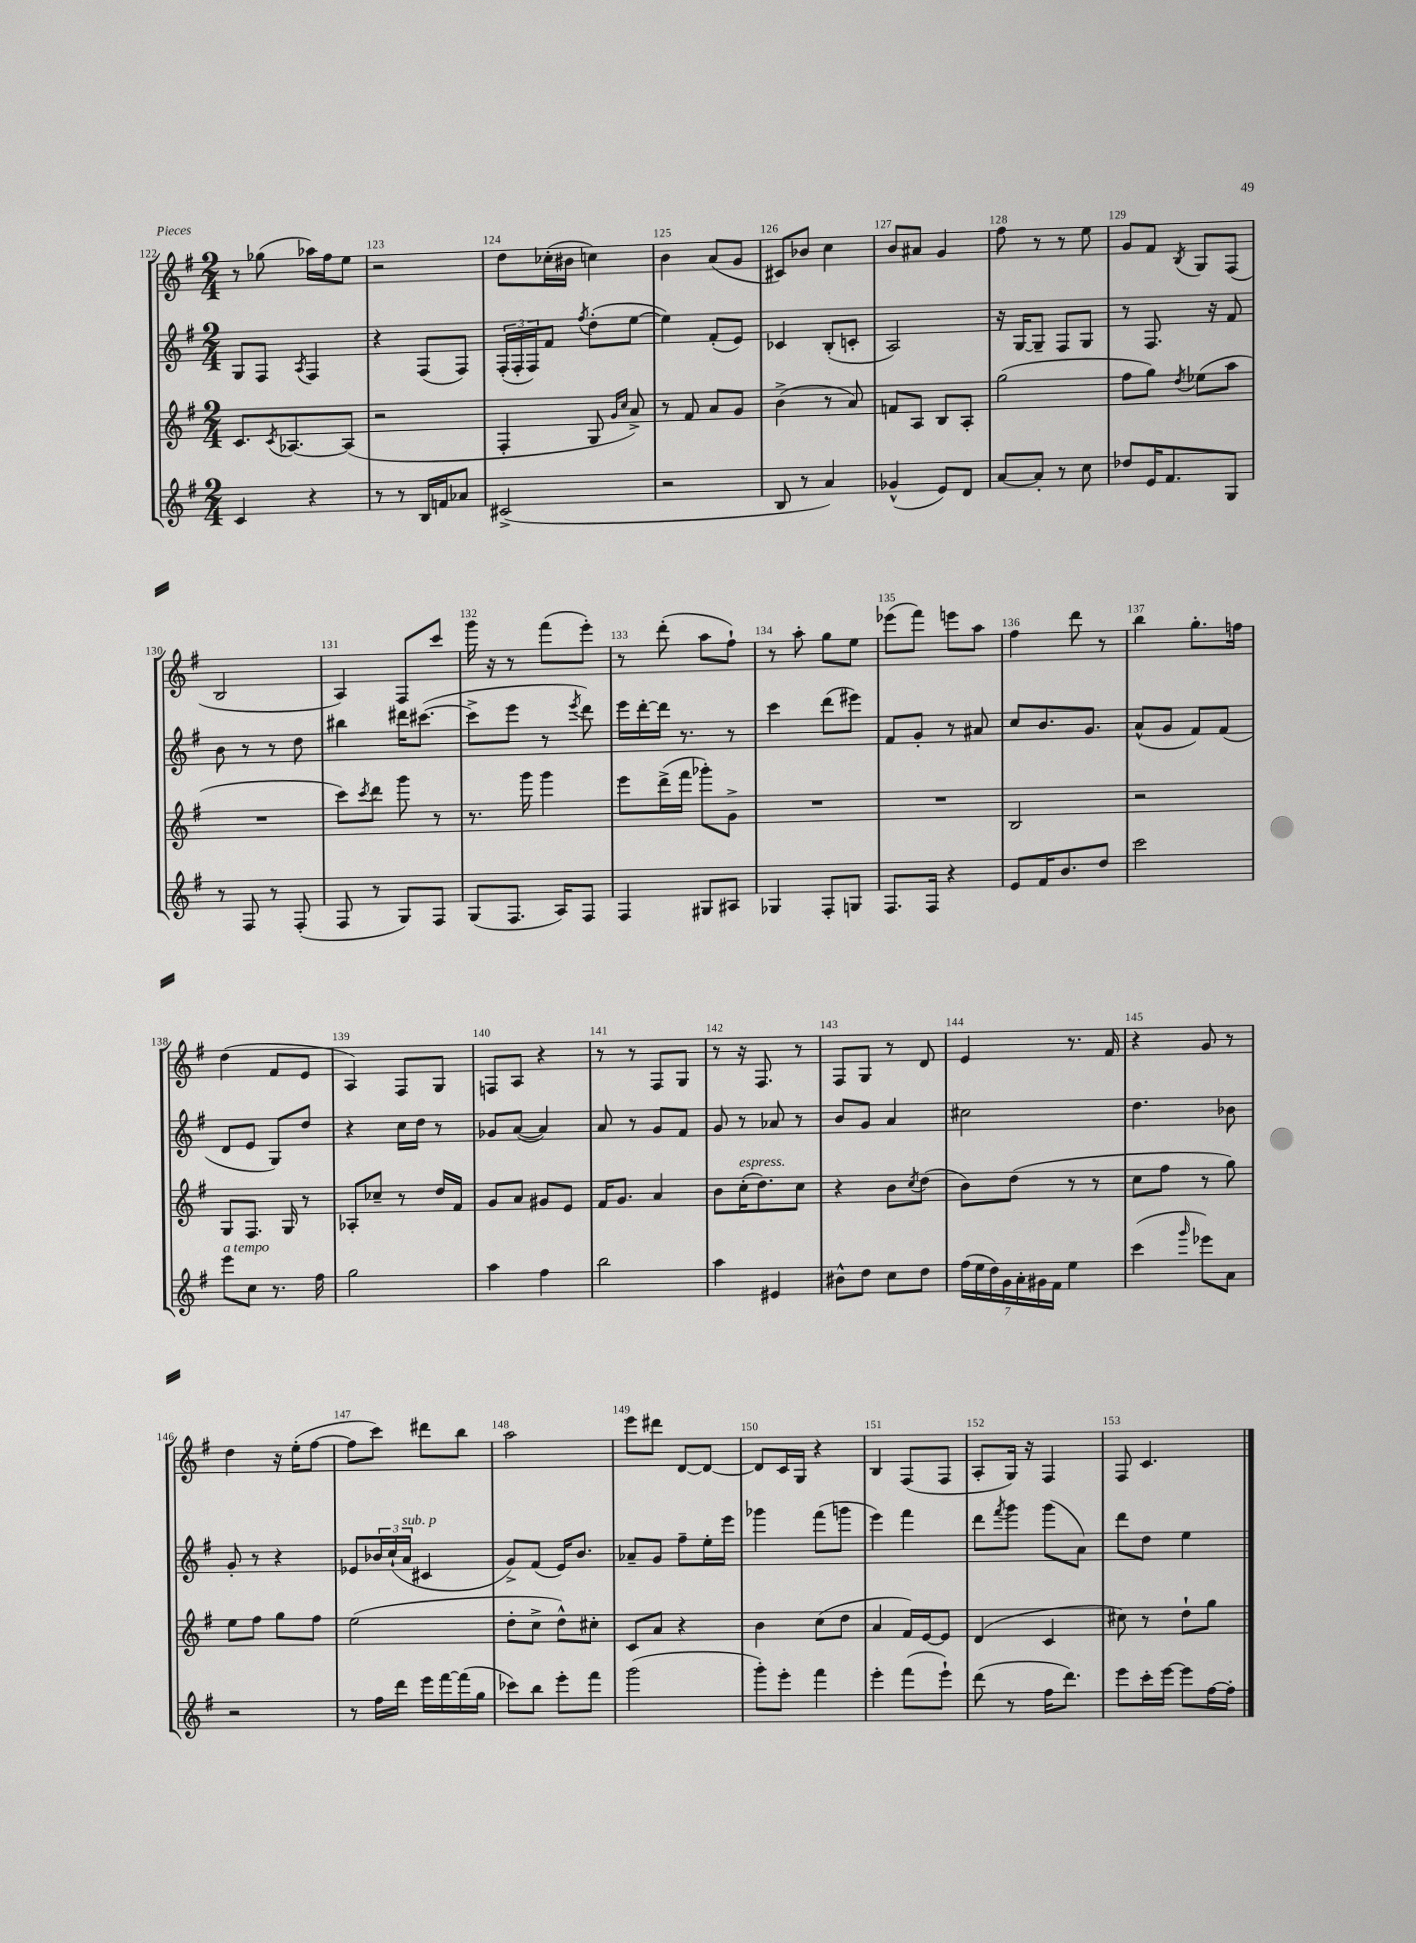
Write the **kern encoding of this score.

**kern	**kern	**kern	**kern
*part4	*part3	*part2	*part1
*staff4	*staff3	*staff2	*staff1
*clefG2	*clefG2	*clefG2	*clefG2
*k[f#]	*k[f#]	*k[f#]	*k[f#]
*M2/4	*M2/4	*M2/4	*M2/4
=122	=122	=122	=122
4c/	8.c/L	8G/L	8r
.	.	8F#/J	(8gg-X\
.	8qc/	.	.
.	[8.A-X/	.	.
.	.	8qA/	.
4r	.	4F#/	16aa-X\LL)
.	.	.	16ff#\J
.	(8A-/J]	.	8ee\J
=123	=123	=123	=123
8r	2r	4r	2r
8r	.	.	.
16B/LL	.	(8F#/L	.
16fn/J	.	.	.
8a-X/J	.	8F#/J)	.
=124	=124	=124	=124
(2c#X^/	4F#'/	(24F#'/LL	8dd\L
.	.	24F#'/	.
.	.	24F#/J)	.
.	.	8f#/J	(16cc-X'\L
.	.	.	16b#X\JJ
.	.	8qff#/	.
.	8G/	(8dd'\L	4ccn\)
.	16qqg/LL	.	.
.	16qqcc/JJ	.	.
.	8a^/)	[8ee\J	.
=125	=125	=125	=125
2r	8r	4ee\])	4b\
.	8f#/	.	.
.	8a/L	(8f#'/L	(8a/L
.	8g/J	8e/J)	8g/J
=126	=126	=126	=126
8B/	(4b^\	4c-X/	8c#X/L)
8r	.	.	8b-X/J
4a/)	8r	(8B'/L	4cc\
.	8a/)	8cn'/J	.
=127	=127	=127	=127
(4g-X^^/	8fn/L	2A/)	8b/L
.	8A/J	.	8a#X/J
8e/L)	8B/L	.	4g/
8d/J	8A'/J	.	.
=128	=128	=128	=128
[8a/L	(2gg\	16r	8ff#\
.	.	[16G/KL	.
8a'/J]	.	8G~/J]	8r
8r	.	8F#/L	8r
8cc\	.	8G/J	8ee\
=129	=129	=129	=129
8dd-X/L	8ff#\L	8r	8g/L
16e/K	8gg\J)	8.F#/	8f#/J
8.f#/	.	.	.
.	8qdd/	.	8qB/
.	(8ee-X\L	.	8G/L
.	.	16r	.
8G/J	8aa\J	8f#/	(8F#/J
!!LO:LB:g=z
=130	=130	=130	=130
8r	2r	8b\	2B/
8F#/	.	8r	.
8r	.	8r	.
(8F#'/	.	8dd\	.
=131	=131	=131	=131
8F#/	8ccc\L)	4bb#X\	4A/)
.	8qccc/	.	.
8r	8ddd\J	.	.
8G/L)	8ggg\	16ddd#X\KL	8F#/L
.	.	([8.ccc#X\J	.
8F#/J	8r	.	8ccc/J
=132	=132	=132	=132
(8G/L	8.r	8ccc#^\L]	16ggg\
.	.	.	16r
8.F#/J	.	8eee\J	8r
.	16ggg\	.	.
.	4ggg\	8r	(8fff#\L
16A/KL)	.	.	.
.	.	8qeee/	.
8F#/J	.	8ddd\)	8eee'\J)
=133	=133	=133	=133
4F#/	8eee\L	16eee\LL	8r
.	.	[16ddd'\	.
.	(16ddd^\L	16ddd\JJ]	(8ddd'\
.	16fff#\JJ	8.r	.
8G#X/L	8ggg-X'\L)	.	8aa\L
8A#X/J	8g^\J	8r	8ff#`\J)
=134	=134	=134	=134
4G-X/	2r	4ccc\	8r
.	.	.	8aa'\
8F#'/L	.	(8ddd\L	8gg\L
8Gn/J	.	8eee#X\J)	8ee\J
=135	=135	=135	=135
8.F#/L	2r	8f#/L	(8eee-X\L
.	.	8g'/J	8fff#\J)
16F#/Jk	.	.	.
4r	.	8r	8eeen\L
.	.	8a#X/	8aa\J
=136	=136	=136	=136
8e/L	2B/	8cc/L	4ff#\
16f#/K	.	8.b/	.
8.b/	.	.	.
.	.	.	8ddd\
.	.	8.g/J	.
8dd/J	.	.	8r
=137	=137	=137	=137
2ccc\	2r	(8a^^/L	4bb\
.	.	8g/J	.
.	.	8f#/L)	8.gg'\L
.	.	(8f#/J	.
.	.	.	16ffn\Jk
!!LO:LB:g=z
=138	=138	=138	=138
!LO:TX:a:i:t=a tempo	!	!	!
8eee\L	8G/L	8d/L	(4dd\
8cc\J	8.F#/J	8e/J	.
8.r	.	8G/L)	8f#/L
.	16G/	.	.
.	8r	8dd/J	8e/J
16ff#\	.	.	.
=139	=139	=139	=139
2gg\	8A-X'/L	4r	4A/)
.	8cc-X~/J	.	.
.	8r	16cc\LL	8F#/L
.	.	16dd\JJ	.
.	16dd/LL	8r	8G/J
.	16f#/JJ	.	.
=140	=140	=140	=140
4aa\	8g/L	8g-X/L	8Fn/L
.	8a/J	([8a/J	8A/J
4ff#\	8g#X/L	4a/])	4r
.	8e/J	.	.
=141	=141	=141	=141
2bb\	16f#/KL	8a/	8r
.	8.g/J	.	.
.	.	8r	8r
.	4a/	8g/L	8F#/L
.	.	8f#/J	8G/J
=142	=142	=142	=142
4aa\	8b\L	8g/	8r
!	!LO:TX:a:i:t=espress.	!	!
.	(16cc'\K	8r	16r
.	8.dd\)	.	8.F#/
4e#X/	.	8a-X/	.
.	8cc\J	8r	8r
=143	=143	=143	=143
8b#X^^\L	4r	8b/L	8F#/L
8dd\J	.	8g/J	8G/J
8cc\L	8b\L	4a/	8r
.	8qcc/	.	.
8dd\J	(8dd\J	.	8d/
=144	=144	=144	=144
(28ff#\LL	8b\L)	2cc#X\	4e/
28ee\	.	.	.
28dd\)	.	.	.
28g\	.	.	.
.	(8dd\J	.	.
28a'\	.	.	.
28g#X\	.	.	.
28f#\JJ	.	.	.
4ee\	8r	.	8.r
.	8r	.	.
.	.	.	16f#/
=145	=145	=145	=145
(4ccc\	8cc\L	4.dd\	4r
.	8ff#\J	.	.
16qqggg/	.	.	.
8eee-X\L)	8r	.	8g/
8a\J	8gg\)	8b-X\	8r
!!LO:LB:g=z
=146	=146	=146	=146
2r	8ee\L	8g'/	4dd\
.	8ff#\J	8r	.
.	8gg\L	4r	16r
.	.	.	(16ee'\KL
.	8ff#\J	.	[8ff#\J
=147	=147	=147	=147
8r	(2ee\	8e-X/L	8ff#\L]
16ff#\LL	.	24b-X/L	8ccc\J)
.	.	(24cc`/	.
16ddd\JJ	.	.	.
!	!	!LO:TX:a:i:t=sub. p	!
.	.	24a/JJ	.
16eee\LL	.	4c#X/	8ddd#X\L
[16fff#\	.	.	.
(16fff#\]	.	.	8bb\J
16gg\JJ	.	.	.
=148	=148	=148	=148
8ccc-X\L)	8dd'\L	8g^/L)	2aa\
8bb\J	8cc^\J	(8f#/J	.
8eee'\L	8dd^^\L)	16e/KL)	.
.	.	8.b/J	.
8fff#\J	8cc#X'\J	.	.
=149	=149	=149	=149
(2ggg\	8c/L	8a-X~/L	8eee\L
.	8a/J	8g/J	8ddd#X\J
.	4r	8ff#~\L	[8d/L
.	.	16ee'\L	8d/J_
.	.	16eee\JJ	.
=150	=150	=150	=150
8ggg'\L)	4b\	4ggg-X\	8d/L]
8eee'\J	.	.	16c/L
.	.	.	16G/JJ
4fff#\	(8cc\L	(8fff#\L	4r
.	8dd\J	8gggn\J	.
=151	=151	=151	=151
4eee'\	4a/	4eee\)	4B/
(8fff#\L	16f#/LL)	4fff#\	(8F#/L
.	[16e/J	.	.
8eee`\J)	8e/J]	.	8F#/J
=152	=152	=152	=152
(8ddd\	(4d/	8ddd\L	8A'/L
.	.	8qfff#/	.
8r	.	8ggg\J	16G/Jk)
.	.	.	16r
16ff#\KL	4c/	(8ggg\L	4F#/
8.ddd\J)	.	.	.
.	.	8a\J)	.
=153	=153	=153	=153
8eee\L	8cc#X\)	8ddd\L	8F#/
16ccc'\L	8r	8dd\J	4.c/
[16eee\JJ	.	.	.
8eee\L]	8dd`\L	4ee\	.
[16ff#\L	8gg\J	.	.
16ff#'\JJ]	.	.	.
==	==	==	==
*-	*-	*-	*-
